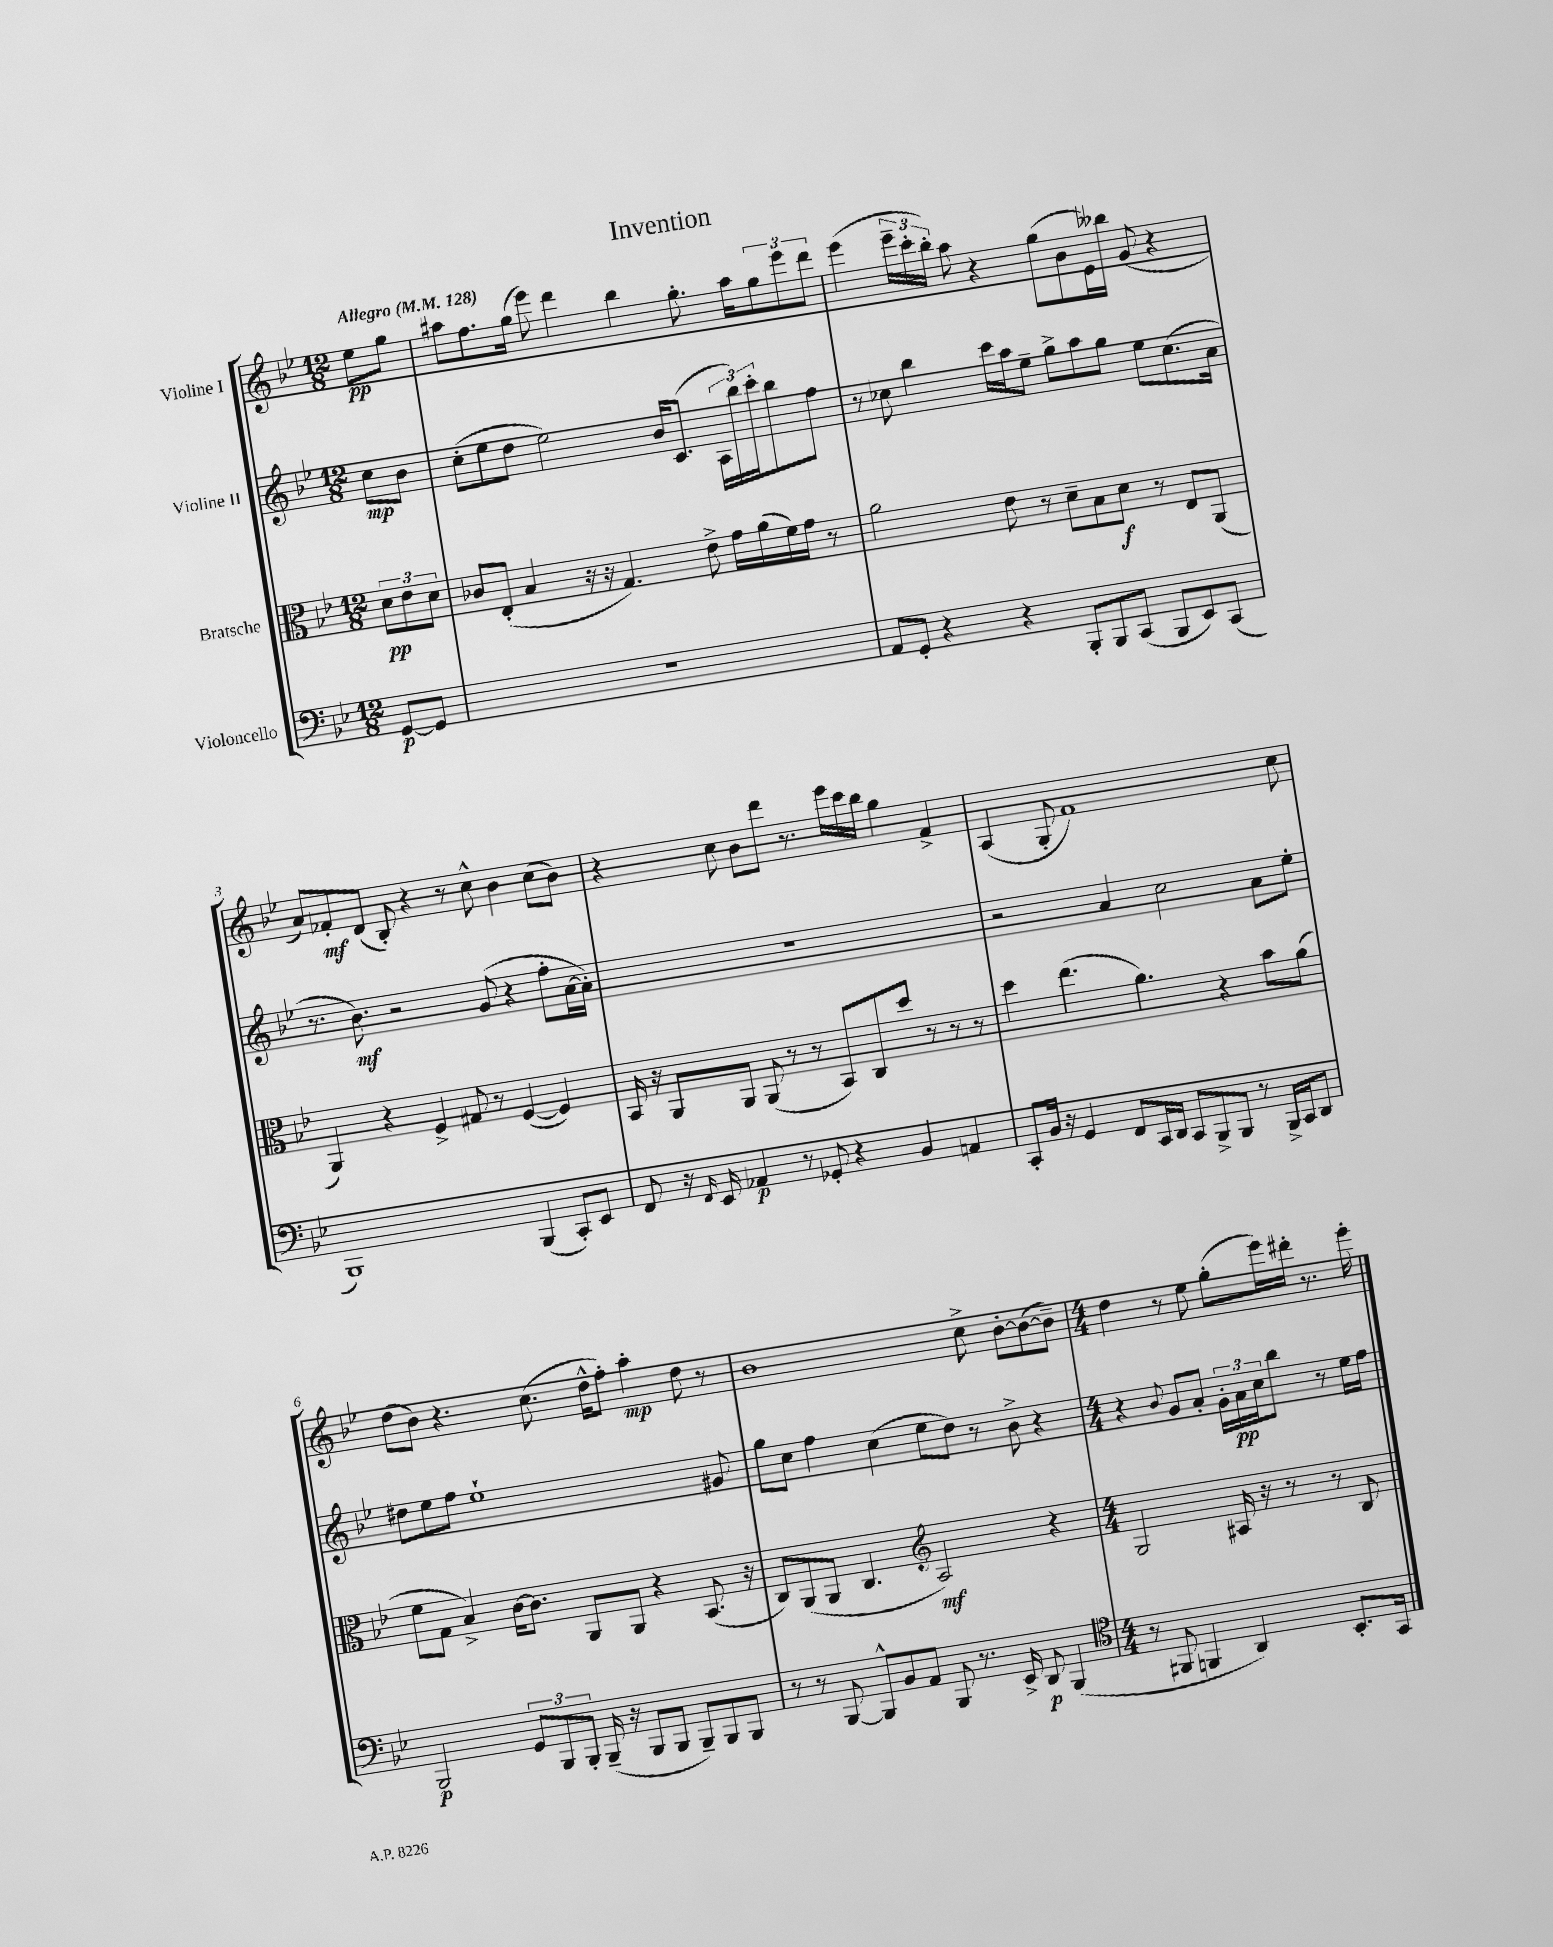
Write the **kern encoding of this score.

**kern	**kern	**kern	**kern
*staff4	*staff3	*staff2	*staff1
*clefF4	*clefC3	*clefG2	*clefG2
*k[b-e-]	*k[b-e-]	*k[b-e-]	*k[b-e-]
*M12/8	*M12/8	*M12/8	*M12/8
*MM128	*MM128	*MM128	*MM128
[8GG	12d	8cc	8ee-
.	12e-	.	.
8GG]	.	8b-	8gg
.	12d	.	.
=	=	=	=
1.r	8c-	(8cc'	8aa#
.	(8E-'	8ee-	8.ff
.	4B-	8dd	.
.	.	.	(16gg
.	.	2ee-)	8eee-)
.	16r	.	4ddd
.	16r	.	.
.	4.G)	.	.
.	.	.	4bb-
.	.	16b-	.
.	.	(8.c	.
.	8e-^	.	8.gg'
.	16g	24A	.
.	.	24bb-)	.
.	(16a	.	16aa#
.	.	24ccc'	.
.	16f)	8bb-	12gg
.	16g	.	.
.	.	.	12eee-
.	8r	8ff	.
.	.	.	12ddd
=	=	=	=
8AA	2a	8r	(4eee-
8GG'	.	8cc-	.
4r	.	4bb-	24eee-~
.	.	.	24ccc'
.	.	.	24bb-')
.	.	.	8aa
4r	8e-	16ccc	4r
.	.	16aa	.
.	8r	8ee-~	.
8BBB-'	8d~	8gg^	(8gg
8BBB-	8B-	8aa	8b-
(8CC	8d	8gg	16e-)
.	.	.	16bb--
8BBB-	8r	8ee-	(8g
8EE-)	8E-	(8.cc-	4r
(8CC	(8AA	.	.
.	.	16a	.
=	=	=	=
1BBB-)	4AA)	8.r	8a)
.	.	.	8f-'
.	.	8.b-)	.
.	4r	.	(8d
.	.	2r	8B-')
.	4F^	.	4r
.	8G#	.	8r
.	8r	(8g	8cc^^
(4BBB-	([4F	4r	4b-
8CC')	4F])	8ff'	(8cc
8EE-	.	[16a	8b-)
.	.	16a'])	.
=	=	=	=
8FF	16BB-	1.r	4r
.	16r	.	.
16r	8AA	.	.
16qqFF	.	.	.
16EE-	.	.	.
4AA-	8AA	.	8cc
.	(8AA	.	8b-
8r	8r	.	8ddd
8GG-'	8r	.	8.r
4r	8BB-)	.	.
.	.	.	16eee-
.	8C	.	16ccc
.	.	.	16bb-
4BB-	8dd	.	4gg
.	8r	.	.
4AA	8r	.	4f^
.	8r	.	.
=	=	=	=
8CC'	4dd	2r	(4A
16BB-	.	.	.
16r	.	.	.
4GG	(4.ee-	.	8G'
.	.	.	1f)
8FF	.	4a	.
16CC	4.a)	.	.
16DD	.	.	.
8CC	.	2cc	.
8BBB-^	.	.	.
8BBB-	4r	.	.
8r	.	.	.
16BBB-^	8b-	8a	.
16CC	.	.	.
8DD	(8a	8ee-'	8cc
=	=	=	=
2BBB-	8f	8dd#	(8dd
.	8G	8ee-	8b-)
.	4B-^)	8ff	4.r
.	.	1ee-`	.
12GG	[16c	.	.
.	8.c]	.	.
12BBB-	.	.	.
.	.	.	(8.cc
12BBB-'	.	.	.
(16BBB-~	8AA	.	.
16r	.	.	16dd^^
8BBB-	8AA	.	8ff')
8BBB-	4r	.	4aa'
8BBB-~)	.	.	.
8BBB-	(8.BB-	.	8dd
8BBB-	.	8g#	8r
.	16r	.	.
=	=	=	=
8r	8C)	8gg	1b-
8r	(8AA	8cc	.
[8BBB-	8AA	4ff	.
8BBB-^^]	4.C	.	.
8BB-	.	(4cc	.
8AA	.	.	.
*	*clefG2	*	*
8BBB-	2A)	8ee-	.
8.r	.	8dd)	.
.	.	8r	8cc^
16EE-^	.	.	.
8DD	.	8b-^	[8b-'
(4BBB-	4r	4r	(8b-_
.	.	.	8b-~])
=	=	=	=
*clefC4	*	*	*
*M4/4	*M4/4	*M4/4	*M4/4
8r	2G	4r	4dd
8FF#	.	.	.
.	.	8qqb-	.
4FF	.	8g	8r
.	.	8a'	8ee-
4AA)	16A#	24g'	(8gg'
.	.	24a	.
.	16r	.	.
.	.	24cc	.
.	8r	8bb-	16eee-)
.	.	.	16ddd#'
8.BB-'	8r	8r	8.r
.	8B-	16ee-	.
16GG	.	16ff	16eee-'
==	==	==	==
*-	*-	*-	*-
